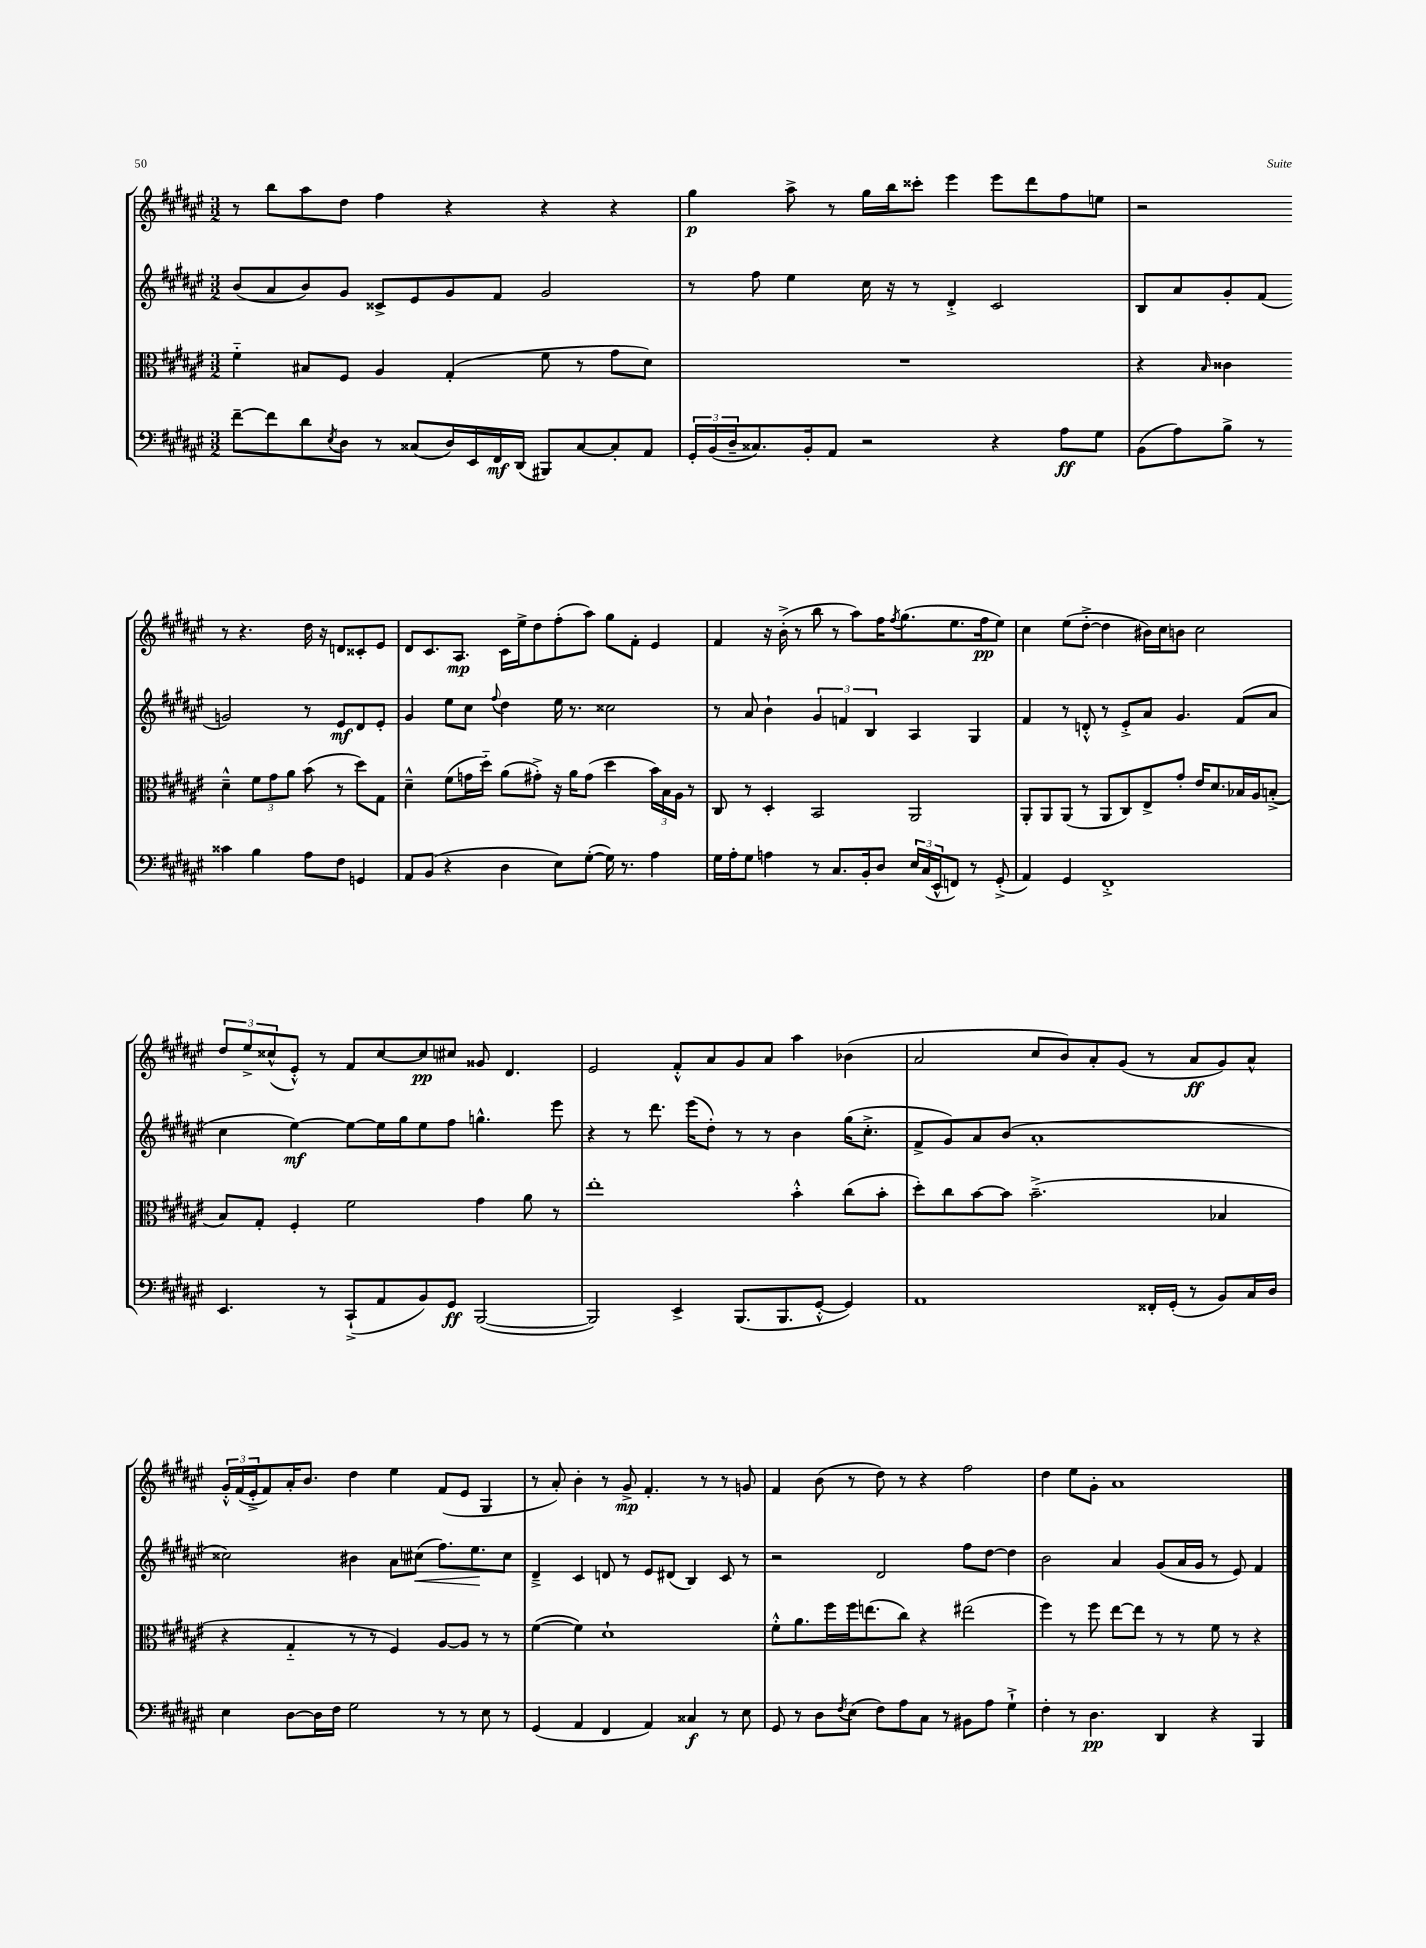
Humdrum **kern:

**kern	**kern	**kern	**kern
*staff4	*staff3	*staff2	*staff1
*clefF4	*clefC3	*clefG2	*clefG2
*k[f#c#g#d#a#e#]	*k[f#c#g#d#a#e#]	*k[f#c#g#d#a#e#]	*k[f#c#g#d#a#e#]
*M3/2	*M3/2	*M3/2	*M3/2
[8f#~	4f#'~	(8b	8r
8f#]	.	8a#	8bb
8d#	8B#	8b)	8aa#
8qE#	.	.	.
8D#	8F#	8g#	8dd#
8r	4A#	8c##^	4ff#
(8C##	.	8e#	.
16D#)	(4G#'	8g#	4r
16EE#	.	.	.
16FF#	.	8f#	.
(16DD#	.	.	.
8BBB#)	8f#	2g#	4r
[8C##	8r	.	.
8C##']	8g#	.	4r
8AA#	8d#)	.	.
=	=	=	=
24GG#'	1.r	8r	4gg#
(24BB	.	.	.
24D#~	.	.	.
8.C##)	.	8ff#	.
.	.	4ee#	8aa#^
16BB'	.	.	.
8AA#	.	.	8r
2r	.	16cc#	16gg#
.	.	16r	16bb
.	.	8r	8ccc##'
.	.	4d#'^	4eee#
4r	.	2c#	8eee#
.	.	.	8ddd#
8A#	.	.	8ff#
8G#	.	.	8ee
=	=	=	=
(8BB	4r	8B	2r
8A#)	.	8a#	.
.	16qqB	.	.
8B^	4c##	8g#'	.
8r	.	(8f#	.
4c##	4d#~^^	2g)	8r
.	.	.	4.r
4B	12f#	.	.
.	12g#	.	.
.	12a#	.	.
8A#	(8b	8r	16dd#
.	.	.	16r
8F#	8r	8e#	8d
4GG	8dd#)	8d#	8c##'
.	8G#	8e#'	8e#
=	=	=	=
8AA#	4d#~^^	4g#	8d#
(8BB	.	.	8.c#
4r	(8f#	8ee#	.
.	.	.	8.A#
.	16g	8cc#	.
.	16dd#'~)	.	.
.	.	8qqff#	.
4D#	(8a#	4dd#	16c#
.	.	.	16ee#^
.	8g#'^)	.	8dd#
8E#)	16r	16ee#	(8ff#'
.	16a#	8.r	.
([8G#'	(8g#	.	8aa#)
16G#])	4dd#	2cc##	8gg#
8.r	.	.	.
.	.	.	8f#'
4A#	24b)	.	4e#
.	24B	.	.
.	24A#	.	.
.	8r	.	.
=	=	=	=
16G#	8C#	8r	4f#
16A#'	.	.	.
8G#	8r	8a#	.
4A	4D#'	4b`	16r
.	.	.	(16b'^
.	.	.	8r
8r	2BB	6g#	8bb
8.C#	.	.	8r
.	.	6f	.
.	.	.	8aa#)
16BB'	.	.	.
.	.	6B	.
8D#	.	.	16ff#
.	.	.	8qff#
.	.	.	(8.gg#
24E#	2AA#	4A#	.
(24C#	.	.	.
24EE#^^	.	.	.
8FF)	.	.	8.ee#
8r	.	4G#	.
.	.	.	16ff#
(8GG#'^	.	.	8ee#)
=	=	=	=
4AA#)	8AA#'	4f#	4cc#
.	8AA#	.	.
4GG#	(8AA#	8r	(8ee#
.	8r	8d'^^	[8dd#'^
1FF#'^	8AA#	8r	4dd#]
.	8C#)	8e#'^	.
.	8E#^	8a#	16b#)
.	.	.	16cc#
.	8g#'	4.g#	8b
.	16e#	.	2cc#
.	8.d#	.	.
.	16B-	(8f#	.
.	16A#	.	.
.	(8B'^	8a#	.
=	=	=	=
4.EE#	8B)	4cc#	12dd#
.	.	.	12ee#^
.	8G#'	.	.
.	.	.	(12cc##^^
.	4F#'	[4ee#)	8e#'^^)
8r	.	.	8r
(8CC#`^	2f#	8ee#_	8f#
8AA#	.	16ee#]	[8cc##
.	.	16gg#	.
8BB)	.	8ee#	8cc##]
8GG#	.	8ff#	8cc#
([2BBB	4g#	4.gg^^	8g##
.	.	.	4.d#
.	8a#	.	.
.	8r	8eee#	.
=	=	=	=
2BBB])	1ee#'	4r	2e#
.	.	8r	.
.	.	8.ddd#	.
4EE#^	.	.	8f#'^^
.	.	(16eee#	.
.	.	8dd#')	8a#
(8.BBB	.	8r	8g#
.	.	8r	8a#
8.BBB	.	.	.
.	4b'^^	4b	4aa#
[8GG#'^^	.	.	.
4GG#])	(8cc#	(16gg#	(4b-
.	.	8.cc#'^	.
.	8b'	.	.
=	=	=	=
1AA#	8dd#')	8f#^	2a#
.	8cc#	8g#)	.
.	[8b	8a#	.
.	8b]	(8b	.
.	(2.b~^	1a#'	8cc#
.	.	.	8b)
.	.	.	8a#'
.	.	.	(8g#
16FF##'	.	.	8r
(16GG#'	.	.	.
8r	.	.	8a#
8BB)	4B-	.	8g#)
16C#	.	.	8a#^^
16D#	.	.	.
=	=	=	=
4E#	4r	2cc##)	24g#'^^
.	.	.	(24f#
.	.	.	24e#'^
.	.	.	8f#)
[8D#	4G#'~	.	16a#'
.	.	.	8.b
16D#]	.	.	.
16F#	.	.	.
2G#	8r	4b#	4dd#
.	8r	.	.
.	4F#)	8a#	4ee#
.	.	(8cc#	.
8r	[8A#	8.ff#)	(8f#
8r	8A#]	.	8e#
.	.	8.ee#	.
8E#	8r	.	4G#
8r	8r	8cc#	.
=	=	=	=
(4GG#	([4f#	4d#~^	8r
.	.	.	8a#')
4AA#	4f#])	4c#	4b'
4FF#	1d#`	8d	8r
.	.	8r	8g#^
4AA#)	.	8e#	4.f#'
.	.	(8d#	.
4C##	.	4B)	.
.	.	.	8r
8r	.	8c#	8r
8E#	.	8r	8g
=	=	=	=
8GG#	8f#'^^	2r	4f#
8r	8.a#	.	.
8D#	.	.	(8b
.	16ff#	.	.
8qF#	.	.	.
(8E#	16ff#	.	8r
.	(8.ee	.	.
8F#)	.	2d#	8dd#)
8A#	8cc#)	.	8r
8C#	4r	.	4r
8r	.	.	.
8BB#	(2ee#	8ff#	2ff#
8A#	.	[8dd#	.
4G#`^	.	4dd#]	.
=	=	=	=
4F#'	4ff#)	2b	4dd#
8r	8r	.	8ee#
4.D#	8ff#	.	8g#'
.	[8ee#	4a#	1a#
.	8ee#]	.	.
4DD#	8r	(8g#	.
.	8r	16a#	.
.	.	16g#	.
4r	8f#	8r	.
.	8r	8e#)	.
4BBB	4r	4f#	.
==	==	==	==
*-	*-	*-	*-
